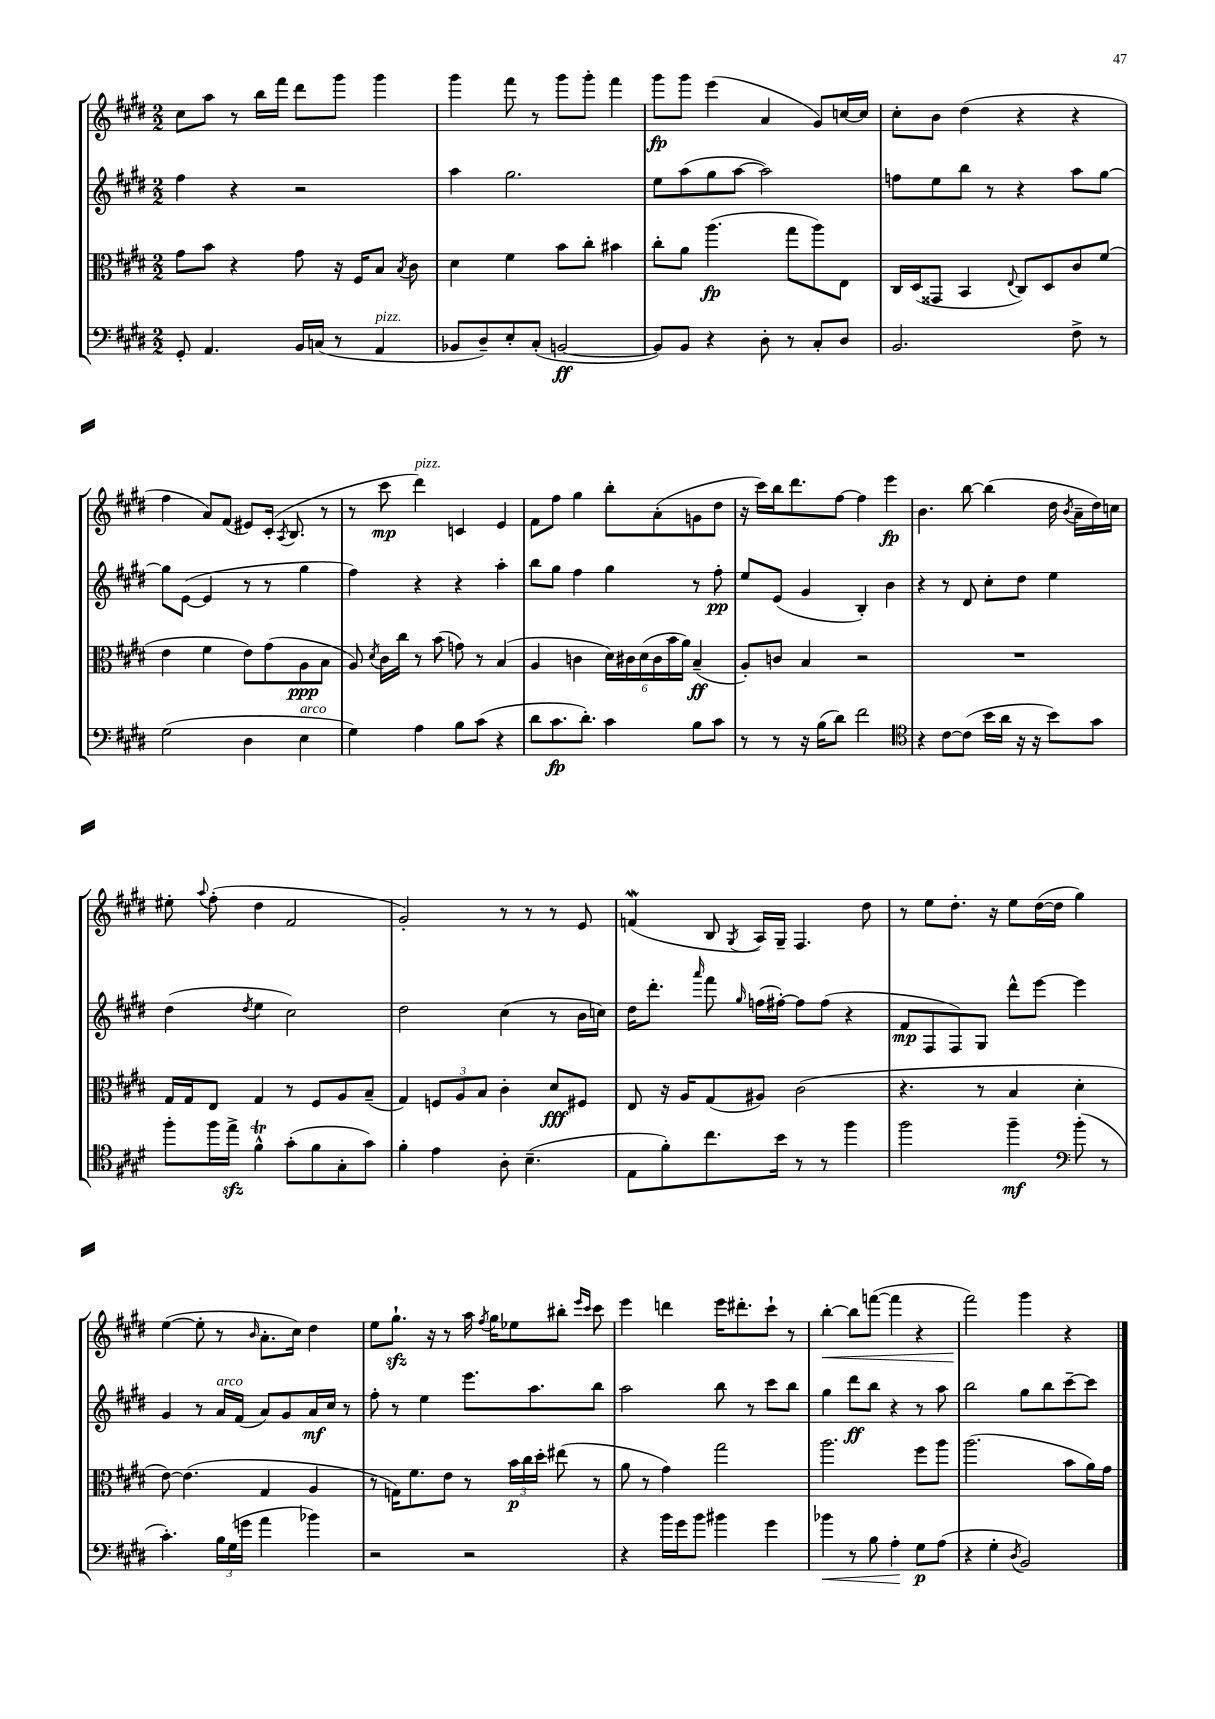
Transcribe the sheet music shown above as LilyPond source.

<<
\new StaffGroup <<
\new Staff = "s0" {
    \clef treble \key e \major \numericTimeSignature \time 2/2
    \autoBeamOff cis''8[ a''8] r8 b''16[ fis'''16] dis'''8[ gis'''8] gis'''4 |
    gis'''4 fis'''8 r8 gis'''8[ gis'''8]-. fis'''4 |
    gis'''8[\fp gis'''8] e'''4( a'4 gis'8[) c''16~ c''16] |
    cis''8[-. b'8] dis''4( r4 r4 |
    fis''4 a'8[) fis'8]( eis'8[) cis'16]-.( \acciaccatura { a8 } b8. r8 |
    r8 cis'''8\mp dis'''4^\markup { \italic "pizz." }) c'4 e'4 |
    fis'8[ fis''8] gis''4 b''8[-. a'8-.( g'8 dis''8] |
    r16 cis'''16[) b''16 dis'''8. fis''8]~ fis''4 e'''4\fp |
    b'4. b''8~ b''4( dis''16 \acciaccatura { b'8 } a'16[-- dis''16) c''16] |
    eis''8-. \appoggiatura { a''8 } fis''8-.( dis''4 fis'2 |
    gis'2-.) r8 r8 r8 e'8 |
    f'4\mordent( b8 \acciaccatura { gis8 } a16[) gis16]-- fis4. dis''8 |
    r8 e''8[ dis''8.]-. r16 e''8[ dis''16~( dis''16] gis''4) |
    e''4~( e''8-. r8 \grace { b'16 } a'8.[-. cis''16]) dis''4 |
    e''8[ gis''8.]-!\sfz r16 r8 a''16 \acciaccatura { fis''8 } gis''16[ ees''8 bis''8]-. \grace { e'''16[ cis'''16] } cis'''8 |
    e'''4 d'''4 e'''16[ dis'''8.-. cis'''8]-! r8 |
    b''4~-.\< b''8[ f'''8]~( f'''4 r4 |
    fis'''2\!) gis'''4 r4 \bar "|." |
}
\new Staff = "s1" {
    \clef treble \key e \major \numericTimeSignature \time 2/2
    \autoBeamOff fis''4 r4 r2 |
    a''4 gis''2. |
    e''8[ a''8( gis''8 a''8]~ a''2) |
    f''8[ e''8 b''8] r8 r4 a''8[ gis''8]~ |
    gis''8[ e'8]~( e'4 r8 r8 gis''4 |
    fis''4) r4 r4 a''4-. |
    b''8[ gis''8] fis''4 gis''4 r8 fis''8-.\pp |
    e''8[ e'8]( gis'4 b4-.) b'4 |
    r4 r8 dis'8 cis''8[-. dis''8] e''4 |
    dis''4( \acciaccatura { dis''8 } e''4 cis''2) |
    dis''2 cis''4( r8 b'16[ c''16]) |
    dis''16[ dis'''8.]-. \grace { a'''16 } fis'''8 \grace { gis''16 } f''16[( fis''16]~-.) fis''8[ fis''8]( r4 |
    fis'8[\mp fis8 fis8) gis8] dis'''8[-^ e'''8]~ e'''4 |
    gis'4 r8 a'16[^\markup { \italic "arco" } fis'16]( a'8[) gis'8 a'16\mf cis''16] r8 |
    fis''8-. r8 e''4 e'''8.[ a''8. b''8] |
    a''2 b''8 r8 cis'''8[ b''8] |
    gis''4 dis'''8[\ff b''8] r4 r8 a''8 |
    b''2 gis''8[ b''8 cis'''8~-- cis'''8] \bar "|." |
}
\new Staff = "s2" {
    \clef alto \key e \major \numericTimeSignature \time 2/2
    \autoBeamOff gis'8[ b'8] r4 gis'8 r16 fis16[ b8] \acciaccatura { b8 } cis'8 |
    dis'4 fis'4 b'8[ cis''8]-. bis'4 |
    cis''8[-. a'8] a''4.\fp( gis''8[ a''8) e8] |
    cis16[ dis16( gisis,8] b,4 \appoggiatura { e8 } cis8[) dis8 cis'8 fis'8]( |
    e'4 fis'4 e'8[) gis'8( a8\ppp b8] |
    a8) \acciaccatura { dis'8 } cis'16[ cis''16] r8 b'8( g'8) r8 b4( |
    a4 c'4 \tuplet 6/4 { dis'16[) cis'16 dis'16( cis'16 b'16 a'16]) } b4--\ff( |
    a8[-.) c'8] b4 r2 |
    R1 |
    gis16[ gis16 e8] gis4 r8 fis8[ a8 b8]--( |
    gis4) \tuplet 3/2 { f8[ a8 b8] } cis'4-. dis'8[\fff fis8] |
    e8 r16 a16[ gis8( ais8]) cis'2( |
    r4. r8 b4 dis'4-. |
    e'8~) e'4.( gis4 a4 |
    r8 g16[) fis'8. e'8] r8 \tuplet 3/2 { b'16[\p cis''16 dis''16]-. } eis''8( r8 |
    a'8 r8 gis'4) gis''2 |
    a''2. fis''8[ a''8] |
    a''2.( b'8[ a'16) gis'16] \bar "|." |
}
\new Staff = "s3" {
    \clef bass \key e \major \numericTimeSignature \time 2/2
    \autoBeamOff gis,8-. a,4. b,16[ c16]( r8 a,4^\markup { \italic "pizz." } |
    bes,8[ dis8--) e8-. cis8]-.( b,2~\ff |
    b,8[) b,8] r4 dis8-. r8 cis8[-. dis8] |
    b,2. fis8-> r8 |
    gis2( dis4 e4^\markup { \italic "arco" } |
    gis4) a4 b8[ cis'8]( r4 |
    dis'8[ cis'8.\fp dis'8.]-.) cis'4 b8[ cis'8] |
    r8 r8 r16 b16[( dis'8]) fis'2 |
    \clef tenor r4 cis'8[~ cis'8]( b'16[ a'16] r16 r16 b'8[) gis'8] |
    fis''8[-. fis''16 e''16]->\sfz fis'4-^\trill gis'8[-.( fis'8 gis8-. gis'8]) |
    fis'4-. e'4 a8-. b4.--( |
    e8[ fis'8-.) cis''8. b'16] r8 r8 fis''4 |
    fis''2 fis''4--\mf \clef bass b'8-.( r8 |
    cis'4.-.) \tuplet 3/2 { b16[ gis16( g'16] } a'4 bes'4) |
    r2 r2 |
    r4 b'16[ gis'16 b'8] bis'4 gis'4 |
    bes'4\< r8 b8 a4-.\! gis8[\p a8]( |
    r4 gis4-. \acciaccatura { dis8 } b,2) \bar "|." |
}
>>
>>
\layout { \context { \Score \remove "Bar_number_engraver" } }
